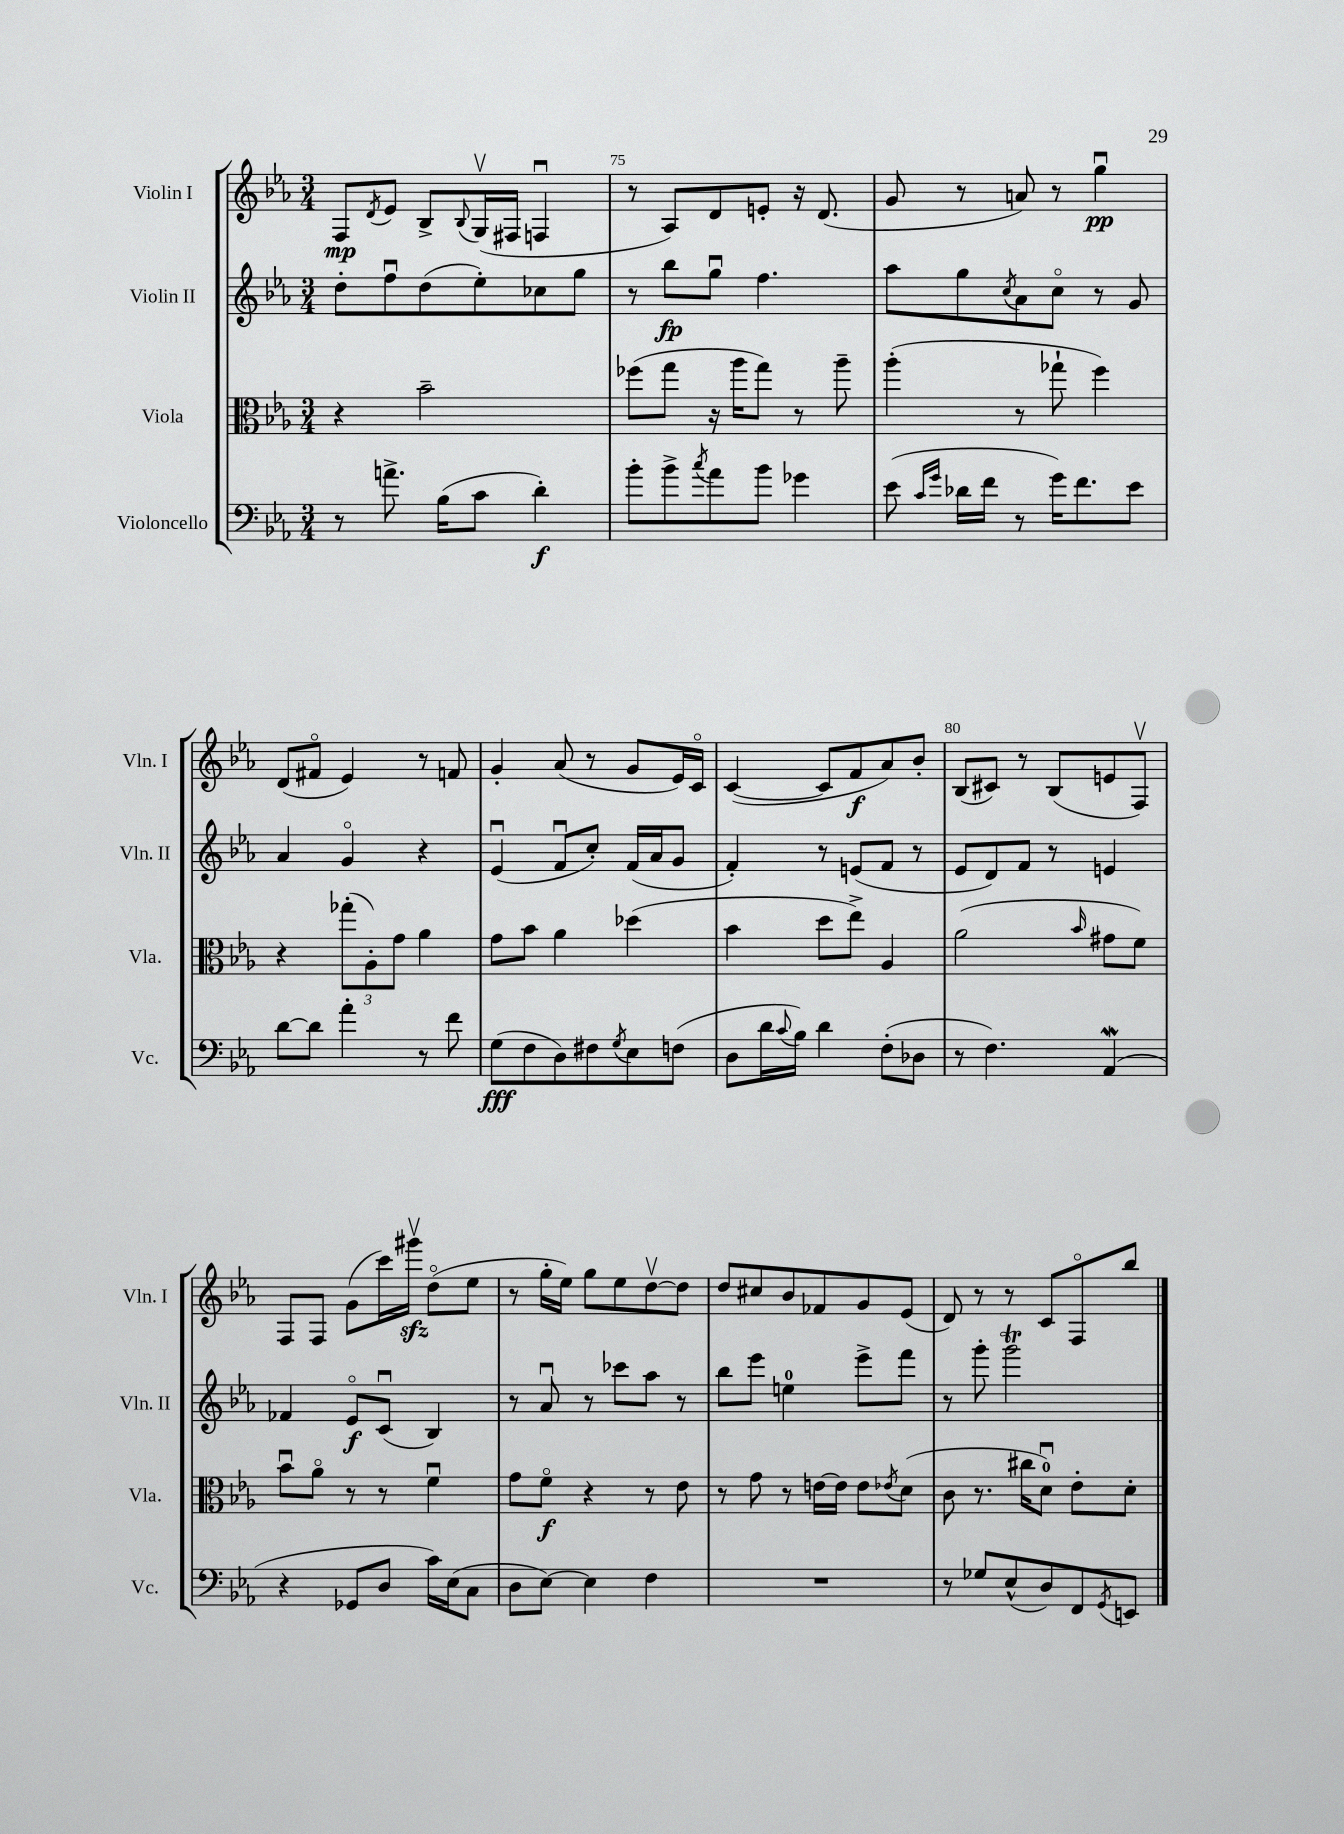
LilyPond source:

<<
\new StaffGroup <<
\new Staff = "s0" \with { instrumentName = "Violin I" shortInstrumentName = "Vln. I" } {
    \clef treble \key ees \major \numericTimeSignature \time 3/4
    f8\mp \acciaccatura { d'8 } ees'8 bes8-> \appoggiatura { bes8 } g16\upbow( fis16 f4\downbow |
    r8 aes8) d'8 e'8-. r16 d'8.( |
    g'8 r8 a'8) r8 g''4\downbow\pp |
    d'8( fis'8\flageolet ees'4) r8 f'8 |
    g'4-. aes'8( r8 g'8 ees'16) c'16\flageolet |
    c'4~( c'8 f'8\f aes'8) bes'8-. |
    bes8( cis'8) r8 bes8( e'8 f8\upbow) |
    f8 f8 g'8( c'''16) gis'''16\upbow\sfz d''8\flageolet( ees''8 |
    r8 g''16-. ees''16) g''8 ees''8 d''8~\upbow d''8 |
    d''8 cis''8 bes'8 fes'8 g'8 ees'8( |
    d'8) r8 r8 c'8 f8\flageolet bes''8 \bar "|." |
}
\new Staff = "s1" \with { instrumentName = "Violin II" shortInstrumentName = "Vln. II" } {
    \clef treble \key ees \major \numericTimeSignature \time 3/4
    d''8-. f''8\downbow d''8( ees''8-.) ces''8 g''8 |
    r8 bes''8\fp g''8\downbow f''4. |
    aes''8 g''8 \acciaccatura { c''8 } aes'8 c''8\flageolet r8 g'8 |
    aes'4 g'4\flageolet r4 |
    ees'4\downbow( f'8\downbow c''8-.) f'16( aes'16 g'8 |
    f'4-.) r8 e'8( f'8 r8 |
    ees'8 d'8) f'8 r8 e'4 |
    fes'4 ees'8\flageolet\f c'8\downbow( bes4) |
    r8 aes'8\downbow r8 ces'''8 aes''8 r8 |
    bes''8 ees'''8 e''4-0 ees'''8-> f'''8 |
    r8 g'''8-. g'''2\trill \bar "|." |
}
\new Staff = "s2" \with { instrumentName = "Viola" shortInstrumentName = "Vla." } {
    \clef alto \key ees \major \numericTimeSignature \time 3/4
    r4 bes'2-- |
    fes''8( g''8 r16 aes''16 g''8) r8 aes''8-- |
    aes''4-.( r8 ges''8-! f''4) |
    r4 \tuplet 3/2 { ges''8-.( aes8-.) g'8 } aes'4 |
    g'8 bes'8 aes'4 des''4( |
    bes'4 d''8 ees''8->) aes4 |
    aes'2( \grace { bes'16 } gis'8 f'8) |
    bes'8\downbow aes'8\flageolet r8 r8 f'4\downbow |
    g'8 f'8\flageolet\f r4 r8 ees'8 |
    r8 g'8 r8 e'16~ e'16 e'8 \acciaccatura { ees'8 } d'8( |
    c'8 r8. cis''16 d'8-0\downbow) ees'8-. d'8-. \bar "|." |
}
\new Staff = "s3" \with { instrumentName = "Violoncello" shortInstrumentName = "Vc." } {
    \clef bass \key ees \major \numericTimeSignature \time 3/4
    r8 a'8.-> bes16( c'8 d'4-.\f) |
    bes'8-. bes'8-> \acciaccatura { c''8 } aes'8 bes'8 ges'4 |
    ees'8( \grace { c'16 g'16 } des'16 f'16 r8 g'16) f'8. ees'8 |
    d'8~ d'8 aes'4-. r8 f'8 |
    g8\fff( f8 d8) fis8 \acciaccatura { g8 } ees8 f8( |
    d8 d'16 \appoggiatura { c'8 } bes16) d'4 f8-.( des8 |
    r8 f4.) aes,4\mordent( |
    r4 ges,8 d8 c'16) ees16( c8 |
    d8 ees8~) ees4 f4 |
    R2. |
    r8 ges8 ees8-^( d8) f,8 \acciaccatura { g,8 } e,8 \bar "|." |
}
>>
>>
\layout { \context { \Score currentBarNumber = #74 \override BarNumber.break-visibility = ##(#f #t #t) barNumberVisibility = #(every-nth-bar-number-visible 5) } }
